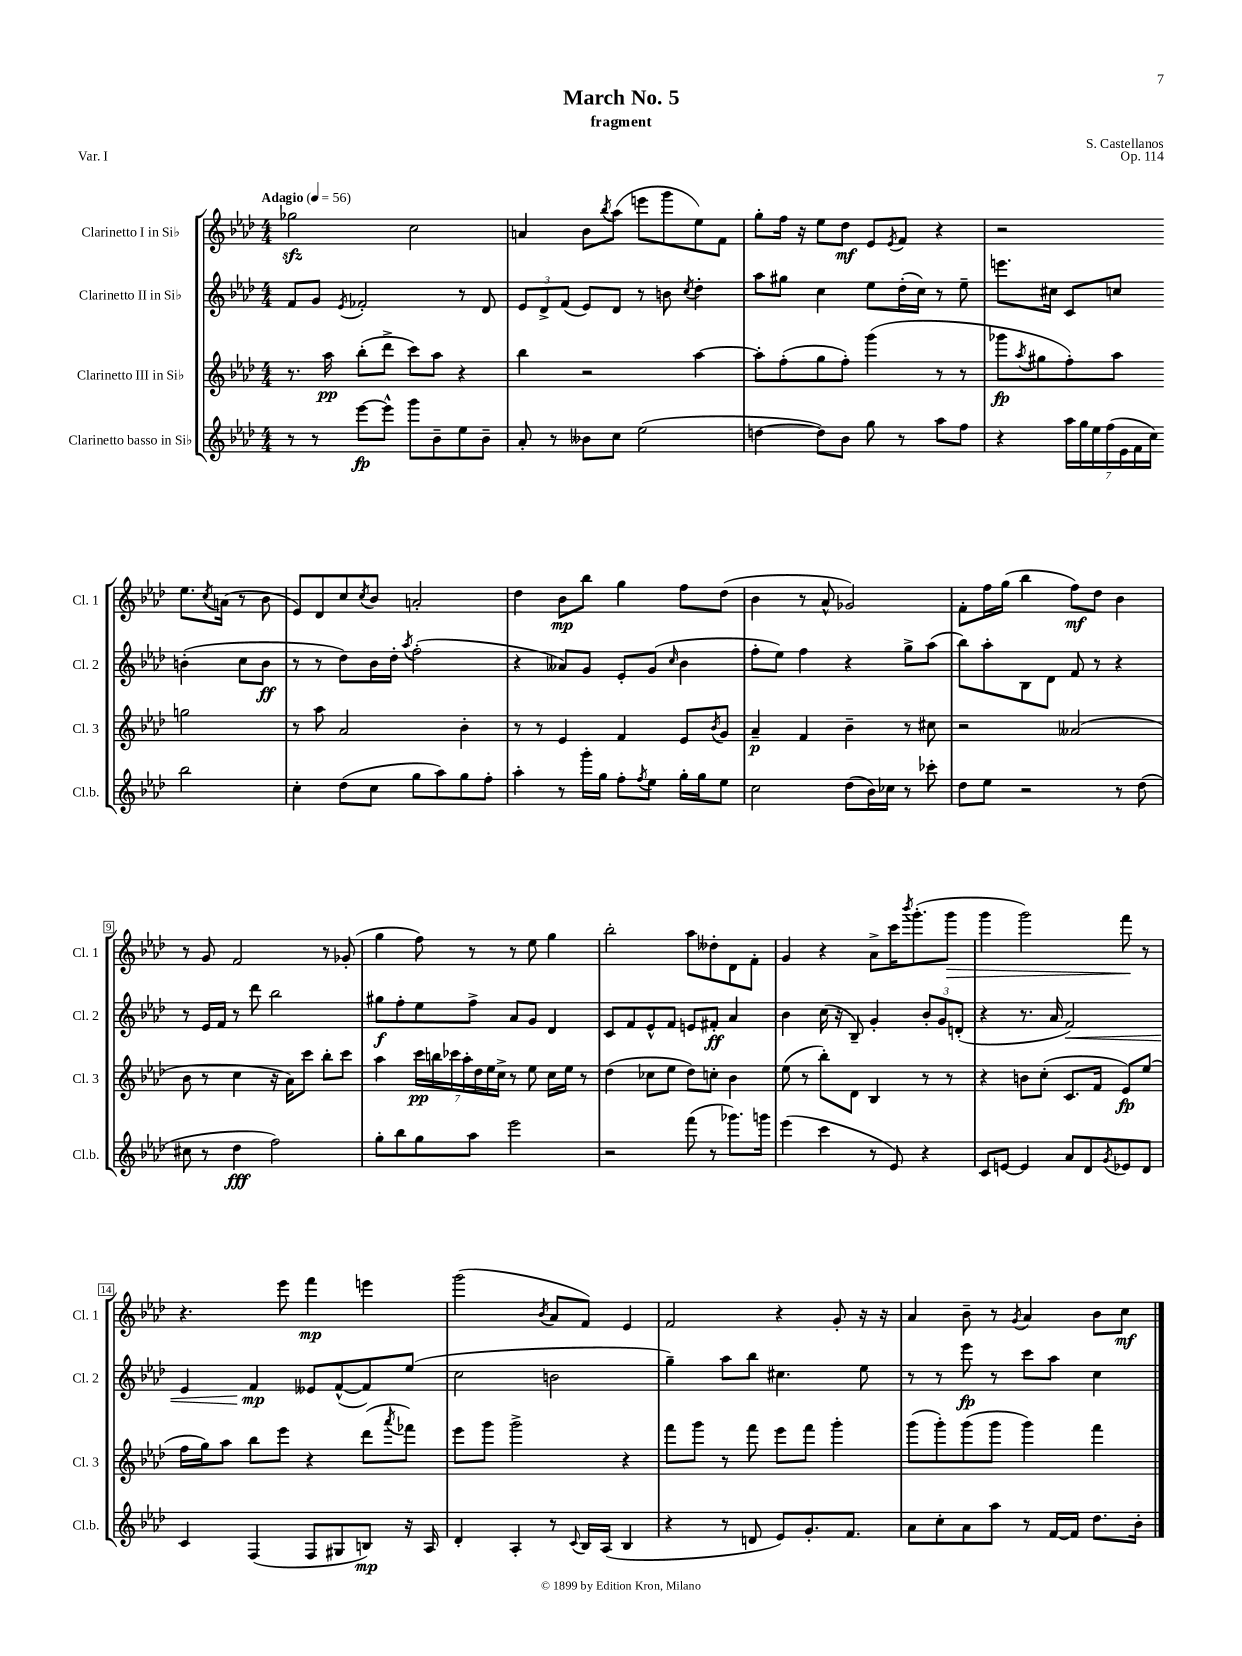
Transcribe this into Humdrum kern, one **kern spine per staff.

**kern	**dynam	**kern	**dynam	**kern	**dynam	**kern	**dynam
*part4	*part4	*part3	*part3	*part2	*part2	*part1	*part1
*staff4	*staff4	*staff3	*staff3	*staff2	*staff2	*staff1	*staff1
*I"Clarinetto basso in Si♭	*	*I"Clarinetto III in Si♭	*	*I"Clarinetto II in Si♭	*	*I"Clarinetto I in Si♭	*
*I'Cl.b.	*	*I'Cl. 3	*	*I'Cl. 2	*	*I'Cl. 1	*
*clefG2	*	*clefG2	*	*clefG2	*	*clefG2	*
*k[b-e-a-d-]	*	*k[b-e-a-d-]	*	*k[b-e-a-d-]	*	*k[b-e-a-d-]	*
*M4/4	*	*M4/4	*	*M4/4	*	*M4/4	*
*MM56	*	*MM56	*	*MM56	*	*MM56	*
=1	=1	=1	=1	=1	=1	=1	=1
!	!	!	!	!	!	!LO:TX:a:B:t=Adagio	!
8r	.	8.r	.	8f/L	.	2gg-Xzz\	.
8r	.	.	.	8g/J	.	.	.
.	.	16aa-\	pp	.	.	.	.
.	.	.	.	8qe-/	.	.	.
[8eee-\L	fp	(8bb-'\L	.	2f-X'/	.	.	.
8eee-^^\J]	.	8ddd-^\J	.	.	.	.	.
8ggg\L	.	8ccc\L)	.	.	.	2cc\	.
8b-~\	.	8aa-\J	.	.	.	.	.
8ee-\	.	4r	.	8r	.	.	.
8b-~\J	.	.	.	8d-/	.	.	.
=2	=2	=2	=2	=2	=2	=2	=2
8a-'/	.	4bb-\	.	12e-/L	.	4an/	.
.	.	.	.	12d-^/	.	.	.
8r	.	.	.	.	.	.	.
.	.	.	.	(12f/J	.	.	.
8b--X\L	.	2r	.	8e-/L)	.	8b-\L	.
.	.	.	.	.	.	8qbb-/	.
8cc\J	.	.	.	8d-/J	.	(8aa-\J	.
(2ee-\	.	.	.	8r	.	8eeen\L	.
.	.	.	.	8bn\	.	8ggg\	.
.	.	.	.	8qcc/	.	.	.
.	.	[4aa-\	.	4dd-'\	.	8ee-\)	.
.	.	.	.	.	.	8f\J	.
=3	=3	=3	=3	=3	=3	=3	=3
[4ddn\	.	8aa-'\L]	.	8aa-\L	.	8gg'\L	.
.	.	(8ff'\	.	8gg#X\J	.	16ff\Jk	.
.	.	.	.	.	.	16r	.
8dd\L])	.	8gg\	.	4cc\	.	8ee-\L	.
8b-\J	.	8ff'\J)	.	.	.	8dd-\J	mf
8gg\	.	(4ggg\	.	8ee-\L	.	8e-/L	.
.	.	.	.	.	.	8qe-/	.
8r	.	.	.	(16dd-'\L	.	8f/J	.
.	.	.	.	16cc\JJ)	.	.	.
8aa-\L	.	8r	.	8r	.	4r	.
8ff\J	.	8r	.	8ee-~\	.	.	.
=4	=4	=4	=4	=4	=4	=4	=4
4r	.	8ggg-X\L	fp	8.eeen\L	.	2r	.
.	.	8qaa-/	.	.	.	.	.
.	.	8gg#X\	.	.	.	.	.
.	.	.	.	16cc#X\Jk	.	.	.
28aa-\LL	.	8ff'\)	.	8c/L	.	.	.
28gg\	.	.	.	.	.	.	.
28ee-\	.	.	.	.	.	.	.
(28ff\	.	.	.	.	.	.	.
.	.	8aa-\J	.	8ccn/J	.	.	.
28e-\	.	.	.	.	.	.	.
28f\	.	.	.	.	.	.	.
28cc\JJ)	.	.	.	.	.	.	.
2bb-\	.	2ggn\	.	(4bn'\	.	8.ee-\L	.
.	.	.	.	.	.	8qcc/	.
.	.	.	.	.	.	(16an\Jk	.
.	.	.	.	8cc\L	.	8r	.
.	.	.	.	8b\J	ff	8b-\	.
!!LO:LB:g=z
=5	=5	=5	=5	=5	=5	=5	=5
4cc'\	.	8r	.	8r	.	8e-/L)	.
.	.	8aa-\	.	8r	.	8d-/	.
(8dd-\L	.	2a-/	.	8dd-\L)	.	8cc/	.
.	.	.	.	.	.	8qcc/	.
8cc\J	.	.	.	16b-\L	.	8b-/J	.
.	.	.	.	16dd-'\JJ	.	.	.
.	.	.	.	8qaa-/	.	.	.
8gg\L	.	.	.	(2ff'\	.	2an'/	.
8aa-\)	.	.	.	.	.	.	.
8gg\	.	4b-'\	.	.	.	.	.
8ff'\J	.	.	.	.	.	.	.
=6	=6	=6	=6	=6	=6	=6	=6
4aa-'\	.	8r	.	4r	.	4dd-\	.
.	.	8r	.	.	.	.	.
8r	.	4e-/	.	8a--X/L)	.	8b-\L	mp
16ggg'\LL	.	.	.	8g/J	.	8bb-\J	.
16gg\JJ	.	.	.	.	.	.	.
8ff'\L	.	4f/	.	8e-'/L	.	4gg\	.
8qff/	.	.	.	.	.	.	.
8ee-\J	.	.	.	(8g/J	.	.	.
.	.	.	.	16qqcc/	.	.	.
16gg'\LL	.	8e-/L	.	4b-\	.	8ff\L	.
16gg\J	.	.	.	.	.	.	.
.	.	8qb-/	.	.	.	.	.
8ee-\J	.	8g/J	.	.	.	(8dd-\J	.
=7	=7	=7	=7	=7	=7	=7	=7
2cc\	.	4a-~/	p	8ff'\L	.	4b-\	.
.	.	.	.	8ee-\J)	.	.	.
.	.	4f/	.	4ff\	.	8r	.
.	.	.	.	.	.	8a-^^/	.
(8dd-\L	.	4b-~\	.	4r	.	2g-X/)	.
16b-\L)	.	.	.	.	.	.	.
16cc-X\JJ	.	.	.	.	.	.	.
8r	.	8r	.	8gg^\L	.	.	.
8ccc-X'\	.	8cc#X\	.	(8aa-\J	.	.	.
=8	=8	=8	=8	=8	=8	=8	=8
8dd-\L	.	2r	.	8bb-\L)	.	8f'\L	.
8ee-\J	.	.	.	8aa-'\	.	16ff\L	.
.	.	.	.	.	.	(16gg\JJ	.
2r	.	.	.	8B-\	.	4bb-\	.
.	.	.	.	8d-\J	.	.	.
.	.	(2a--X/	.	8f/	.	8ff\L)	mf
.	.	.	.	8r	.	8dd-\J	.
8r	.	.	.	4r	.	4b-\	.
(8dd-\	.	.	.	.	.	.	.
!!LO:LB:g=z
=9	=9	=9	=9	=9	=9	=9	=9
8cc#X\	.	8b-\	.	8r	.	8r	.
8r	.	8r	.	16e-/LL	.	8g/	.
.	.	.	.	16f/JJ	.	.	.
4dd-\	fff	4cc\	.	8r	.	2f/	.
.	.	.	.	8ddd-\	.	.	.
2ff\)	.	16r	.	2bb-\	.	.	.
.	.	16a-\KL)	.	.	.	.	.
.	.	8ccc\J	.	.	.	.	.
.	.	8bb-'\L	.	.	.	8r	.
.	.	8ccc\J	.	.	.	(8g-X'/	.
=10	=10	=10	=10	=10	=10	=10	=10
8gg'\L	.	4aa-\	.	8gg#X\L	f	4gg\	.
8bb-\	.	.	.	8ff'\	.	.	.
8gg\	.	28ccc\LL	pp	8ee-\	.	8ff\)	.
.	.	28bbn\	.	.	.	.	.
.	.	28ccc-X\	.	.	.	.	.
.	.	28aa-'\	.	.	.	.	.
8aa-\J	.	.	.	8ff^\J	.	8r	.
.	.	28dd-\	.	.	.	.	.
.	.	28ee-\	.	.	.	.	.
.	.	28cc^\JJ	.	.	.	.	.
2eee-\	.	8r	.	8a-/L	.	8r	.
.	.	8ee-\	.	8g/J	.	8ee-\	.
.	.	16cc\LL	.	4d-/	.	4gg\	.
.	.	16ee-\JJ	.	.	.	.	.
.	.	8r	.	.	.	.	.
=11	=11	=11	=11	=11	=11	=11	=11
2r	.	(4dd-\	.	8c/L	.	2bb-'\	.
.	.	.	.	8f/	.	.	.
.	.	8cc-X\L	.	8e-^^/	.	.	.
.	.	8ee-\J	.	8f/J	.	.	.
(8fff\	.	8dd-\L)	.	8en/L	.	8aa-\L	.
8r	.	8ccn'\J	.	8f#X'/J	ff	8dd--X'\	.
8.ggg-X\L)	.	4b-\	.	4a-/	.	8d-\	.
.	.	.	.	.	.	8f'\J	.
16gggn\Jk	.	.	.	.	.	.	.
=12	=12	=12	=12	=12	=12	=12	=12
(4eee-\	.	(8ee-\	.	4b-\	.	4g/	.
.	.	8r	.	.	.	.	.
4ccc\	.	8bb-'\L)	.	(16cc\	.	4r	.
.	.	.	.	16r	.	.	.
.	.	8d-\J	.	8B-~/)	.	.	.
8r	.	4B-/	.	4g'/	.	8a-^\L	.
8e-/)	.	.	.	.	.	16ccc\K	.
.	.	.	.	.	.	8qbbb-/	.
.	.	.	.	.	.	(8.ggg'\	.
4r	.	8r	.	12b-'/L	.	.	.
.	.	.	.	12g/	.	.	.
!	!	!	!	!	!	!	!LO:HP:b
.	.	8r	.	.	.	8ggg\J	>
.	.	.	.	(12dn'/J	.	.	.
=13	=13	=13	=13	=13	=13	=13	=13
8c/L	.	4r	.	4r	.	4ggg\	.
[8en/J	.	.	.	.	.	.	.
4e/]	.	8bn\L	.	8.r	.	2ggg\)	.
.	.	(8cc'\J	.	.	.	.	.
.	.	.	.	16a-/	.	.	.
!	!	!	!	!	!LO:HP:b	!	!
8a-/L	.	8.c/L	.	2f/)	<	.	.
8d-/	.	.	.	.	.	.	.
.	.	16f/Jk	.	.	.	.	.
8qg/	.	.	.	.	.	.	.
8e-X/	.	8e-/L)	fp	.	.	8fff\	.
8d-/J	.	(8ee-/J	.	.	.	8r	]
!!LO:LB:g=z
=14	=14	=14	=14	=14	=14	=14	=14
4c/	.	16ff\LL	.	4e-/	.	4.r	.
.	.	16gg\J)	.	.	.	.	.
.	.	8aa-\J	.	.	.	.	.
(4F/	.	8bb-\L	.	4f/	mp	.	.
.	.	8eee-\J	.	.	.	8eee-\	.
8F/L	.	4r	.	8e--X/L	[	4fff\	mp
8G#X/	.	.	.	([8f^^/	.	.	.
8Bn/J)	mp	(8ddd-\L	.	8f/])	.	4eeen\	.
.	.	8qaaa-/	.	.	.	.	.
16r	.	8fff-X\J)	.	(8ee-/J	.	.	.
16A-/	.	.	.	.	.	.	.
=15	=15	=15	=15	=15	=15	=15	=15
4d-'/	.	8eee-\L	.	2cc\	.	(2ggg\	.
.	.	8ggg\J	.	.	.	.	.
4A-'/	.	2ggg^\	.	.	.	.	.
.	.	.	.	.	.	8qb-/	.
8r	.	.	.	2bn\	.	8a-/L	.
8qqc/	.	.	.	.	.	.	.
16B-/LL	.	.	.	.	.	8f/J)	.
(16A-/JJ	.	.	.	.	.	.	.
4B-/	.	4r	.	.	.	4e-/	.
=16	=16	=16	=16	=16	=16	=16	=16
4r	.	8fff\L	.	4gg~\)	.	2f/	.
.	.	8ggg\J	.	.	.	.	.
8r	.	8r	.	8aa-\L	.	.	.
8dn/	.	8fff\	.	8bb-\J	.	.	.
8e-/L)	.	8eee-\L	.	4.cc#X\	.	4r	.
8.g'/	.	8fff\J	.	.	.	.	.
.	.	4ggg'\	.	.	.	8g'/	.
8.f/J	.	.	.	.	.	.	.
.	.	.	.	8ee-\	.	16r	.
.	.	.	.	.	.	16r	.
=17	=17	=17	=17	=17	=17	=17	=17
8a-\L	.	(8ggg\L	.	8r	.	4a-/	.
8cc'\	.	8ggg'\)	.	8r	.	.	.
8a-\	.	(8ggg\	.	8eee-\	fp	8b-~\	.
8aa-\J	.	8ggg\J	.	8r	.	8r	.
.	.	.	.	.	.	8qg/	.
8r	.	4ggg\)	.	8ccc\L	.	4a-/	.
[16f/LL	.	.	.	8aa-\J	.	.	.
16f/JJ]	.	.	.	.	.	.	.
8.dd-\L	.	4fff\	.	4cc\	.	8b-\L	.
.	.	.	.	.	.	8cc\J	mf
16b-'\Jk	.	.	.	.	.	.	.
==	==	==	==	==	==	==	==
*-	*-	*-	*-	*-	*-	*-	*-
